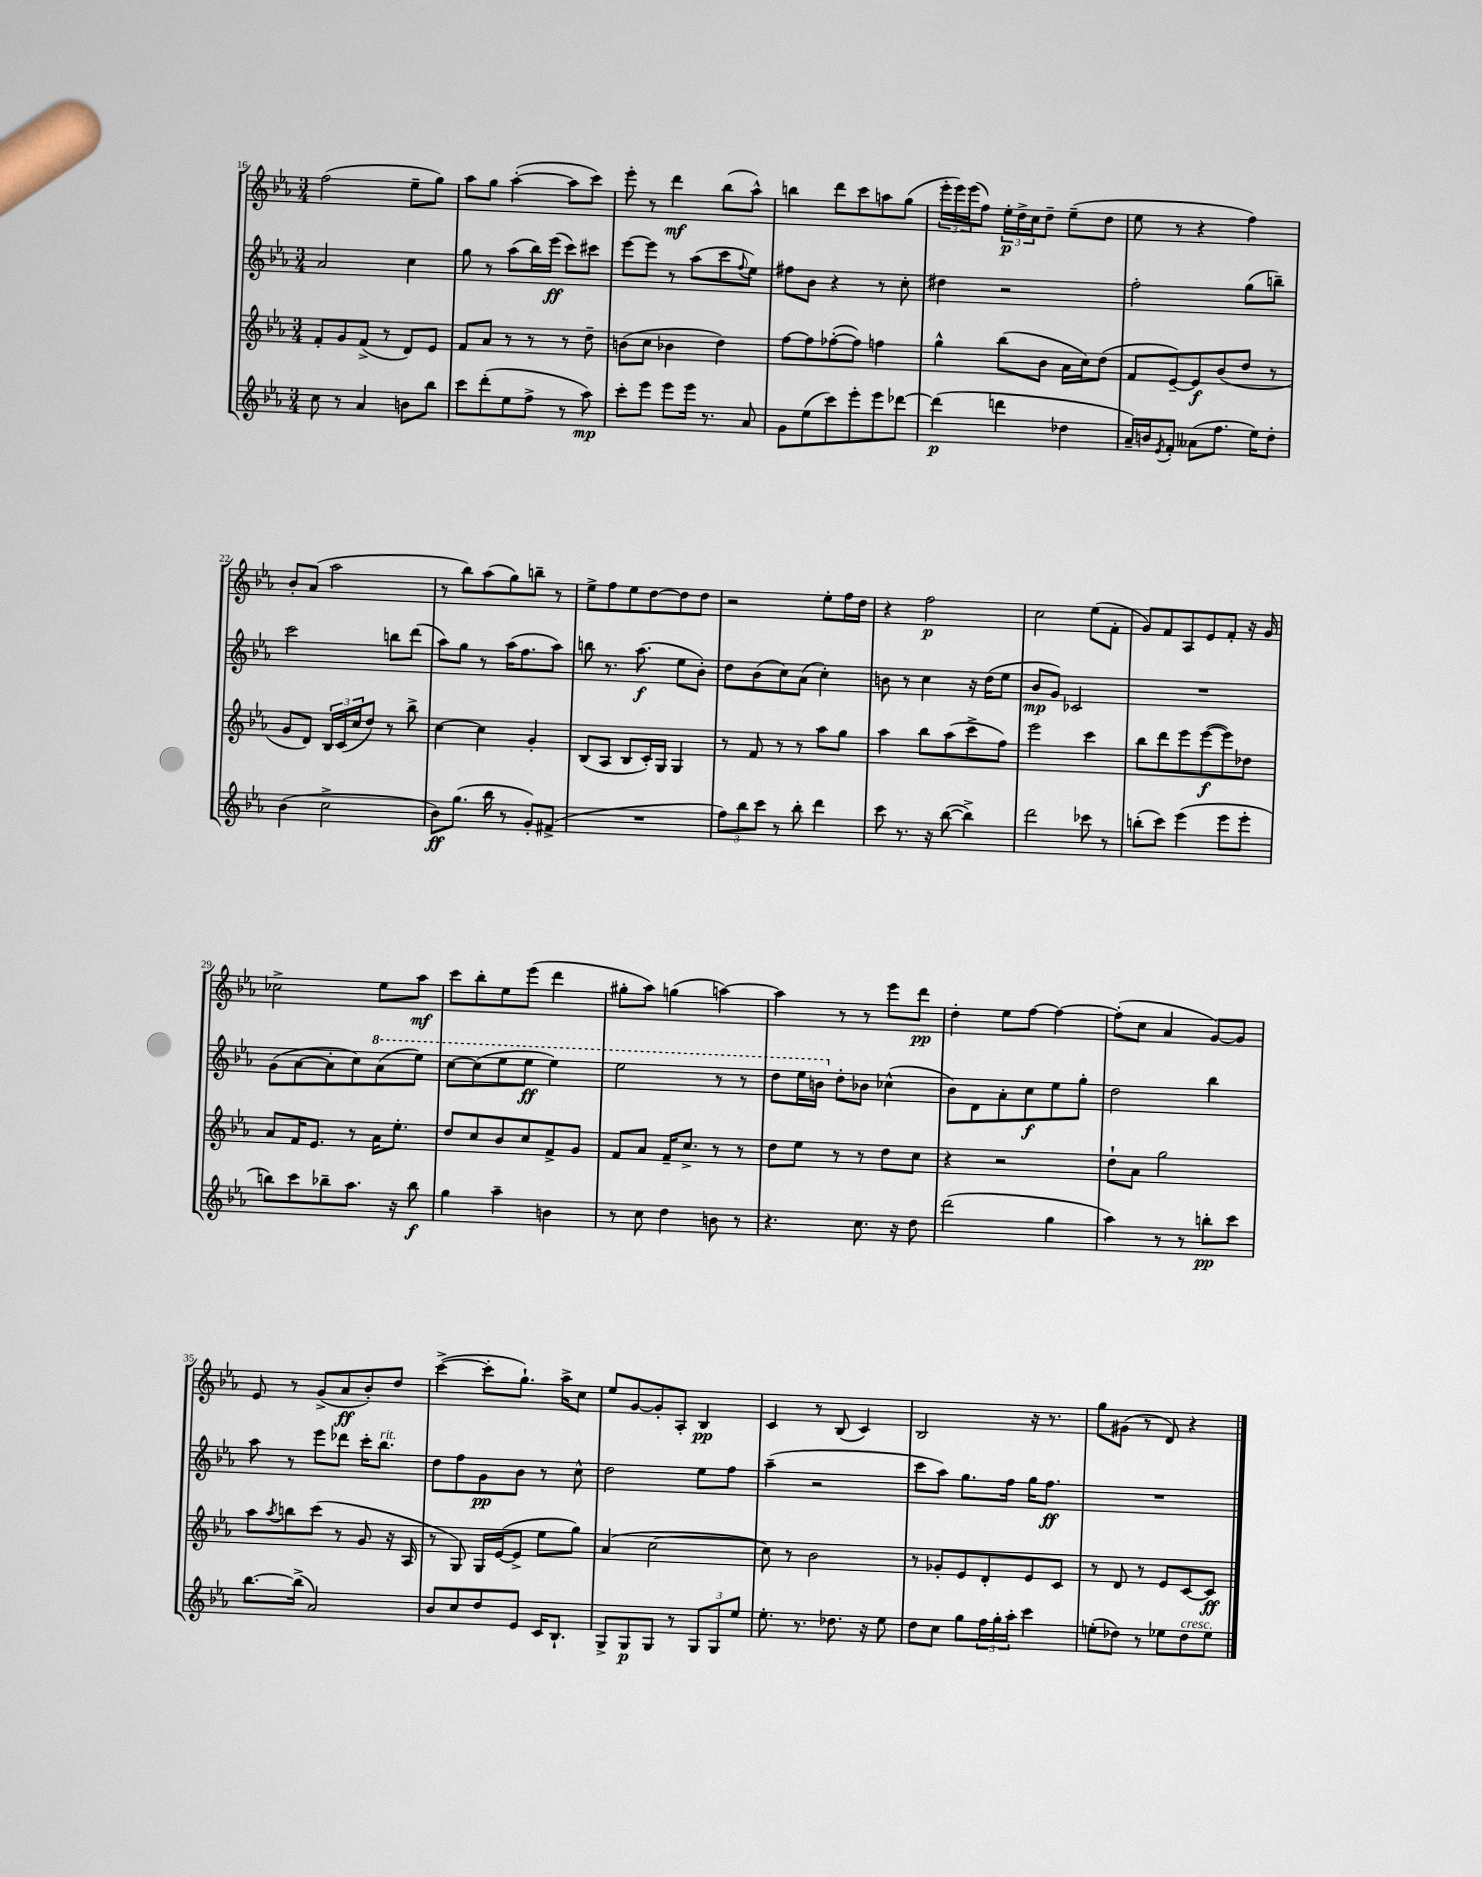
<<
\new StaffGroup <<
\new Staff = "s0" {
    \clef treble \key ees \major \numericTimeSignature \time 3/4
    f''2( ees''8-- g''8) |
    aes''8 g''8 aes''4~-.( aes''8 c'''8) |
    ees'''8-. r8 d'''4\mf bes''8( aes''8-^) |
    b''4 d'''8 c'''8 a''8 g''8( |
    \tuplet 3/2 { ees'''16-. ees'''16) ees'''16( } f''8) \tuplet 3/2 { ees''16-.\p d''16-> c''16 } d''8-- ees''8--( d''8 |
    ees''8 r8 r4 f''4) |
    bes'8-. aes'8( aes''2 |
    r8 bes''8) aes''8( g''8) b''8-- r8 |
    ees''8-> f''8 ees''8 d''8~ d''8 d''8 |
    r2 ees''8-. f''16 d''16 |
    r4 f''2\p |
    c''2 ees''8( f'8-. |
    g'8) f'8 aes8 ees'8 f'8-. r16 g'16 |
    ces''2-> ees''8 aes''8\mf |
    c'''8 bes''8-. ees''8 ees'''8( d'''4 |
    gis''8-. aes''8) g''4( a''4~) |
    a''4 r8 r8 ees'''8 d'''8\pp |
    d''4-. ees''8 f''8~ f''4~ |
    f''8-.( c''8 aes'4 g'8~) g'8 |
    ees'8 r8 g'8->( aes'8\ff bes'8-.) d''8 |
    c'''4~->( c'''8-. g''8.-!) aes''16-> c''8 |
    ees''8 g'8~ g'8-. aes8-. bes4\pp |
    c'4 r8 bes8( c'4) |
    bes2 r16 r8. |
    g''8 gis'8( r8 d'8) r4 \bar "|." |
}
\new Staff = "s1" {
    \clef treble \key ees \major \numericTimeSignature \time 3/4
    aes'2 c''4 |
    g''8 r8 aes''8( bes''16) ees'''16\ff( c'''8) cis'''8 |
    ees'''8~ ees'''8 r8 aes''8( c'''8 \appoggiatura { f''8 } ees''8) |
    fis''8 bes'8 r4 r8 c''8-. |
    dis''4 r2 |
    f''2-. g''8( b''8--) |
    c'''2 b''8 d'''8( |
    aes''8) g''8 r8 aes''16( f''8. aes''8) |
    b''8 r8. aes''8.\f( ees''8 bes'8-.) |
    d''8 bes'8( c''8) aes'8( c''4-.) |
    b'8 r8 c''4 r16 d''16( ees''8 |
    bes'8\mp g'8) ces'2 |
    R2. |
    g'8( aes'8~ aes'8-. c''8) \ottava #1 aes''8( ees'''8) |
    c'''8~ c'''8( ees'''8 ees'''8\ff ees'''4) |
    ees'''2 r8 r8 |
    d'''8 ees'''16 b''16 \ottava #0 d''8-. bes'!8 ces''4-^( |
    bes'8) d'8 aes'8-. c''8\f ees''8 g''8-. |
    d''2 bes''4 |
    aes''8 r8 ees'''8 des'''8 c'''16-. bes''8.^\markup { \italic "rit." } |
    d''8 f''8 g'8\pp bes'8 r8 c''8-^ |
    d''2 ees''8 f''8 |
    aes''4--( r2 |
    c'''8 aes''8) g''8. f''16 g''16 f''8.\ff |
    R2. \bar "|." |
}
\new Staff = "s2" {
    \clef treble \key ees \major \numericTimeSignature \time 3/4
    f'8-. g'8 f'8->( r8 d'8) ees'8 |
    f'8 aes'8 r8 r8 r8 d''8-- |
    b'8( c''8 bes'4 d''4) |
    f''8~ f''8 fes''8~-.( fes''8) f''4 |
    g''4-^ bes''8( bes'8 aes'16 c''16) d''8( |
    f'8 ees'8~--) ees'8\f bes'8( d''8 r8 |
    g'8 d'8) \tuplet 3/2 { bes16 c'16( c''16 } d''8) r8 bes''8-> |
    c''4~ c''4 g'4-. |
    bes8( aes8 bes8 c'16-.) g16 g4 |
    r8 f'8 r8 r8 aes''8 g''8 |
    aes''4 bes''8 aes''8( c'''8-> f''8) |
    ees'''2 c'''4 |
    bes''8 d'''8 ees'''8 ees'''8~\f( ees'''8) des''8 |
    aes'8 f'16 ees'8. r8 aes'16 ees''8.-. |
    d''8 c''8 bes'8 c''8 f'8-> g'8 |
    f'8 aes'8 f'16-- c''8.-> r8 r8 |
    d''8 ees''8 r8 r8 d''8 c''8 |
    r4 r2 |
    d''8-! aes'8 g''2 |
    aes''8 \acciaccatura { aes''8 } b''8 c'''8( r8 g'8 r16 aes16 |
    r8 g8) g16 ees'16~( ees'8-> ees''8 g''8) |
    aes'4( c''2~ |
    c''8) r8 bes'2 |
    r8 ges'8-. ees'8 d'8-. ees'8 c'8 |
    r8 d'8 r8 ees'8 c'8~ c'8\ff \bar "|." |
}
\new Staff = "s3" {
    \clef treble \key ees \major \numericTimeSignature \time 3/4
    c''8 r8 aes'4 b'8 bes''8 |
    c'''8 d'''8-.( ees''8 f''8-> r8 aes''8\mp) |
    c'''8-. ees'''8 ees'''8 ees'''16 r8. aes'8 |
    g'8 ees''8( c'''8) ees'''8-. ees'''8 des'''8~ |
    des'''4\p( d'''4 des''4 |
    aes'16--) b'16 \acciaccatura { ees'8 } f'8-. aeses'8( f''8. ees''16) d''8-. |
    bes'4( c''2-> |
    bes'8\ff) g''8.( bes''16 r8 g'8-.) fis'8->( |
    R2. |
    \tuplet 3/2 { f''8) bes''8 c'''8 } r8 bes''8-. d'''4 |
    c'''8 r8. r16 bes''8~( bes''4->) |
    d'''2 ces'''8 r8 |
    b''8-.( c'''8) ees'''4( ees'''8 ees'''8-. |
    b''8) c'''8 bes''8-- aes''8. r16 bes''8\f |
    g''4 aes''4-- b'4 |
    r8 c''8 d''4 b'8 r8 |
    r4. c''8. r16 d''8 |
    d'''2( g''4 |
    aes''4) r8 r8 b''8-.\pp c'''8 |
    bes''8.~ bes''16->( aes'2) |
    bes'8 c''8 d''8 ees'8 c'16 bes8.-! |
    g8-> g8\p g8 r8 \tuplet 3/2 { g8 g8 ees''8 } |
    ees''8.-. r8. des''8. r16 ees''8 |
    d''8 c''8 g''8 \tuplet 3/2 { f''16 g''16-. aes''16-. } c'''4 |
    e''8-.( des''8) r8 ees''8 des''8^\markup { \italic "cresc." } ees''8 \bar "|." |
}
>>
>>
\layout { \context { \Score currentBarNumber = #16 } }
